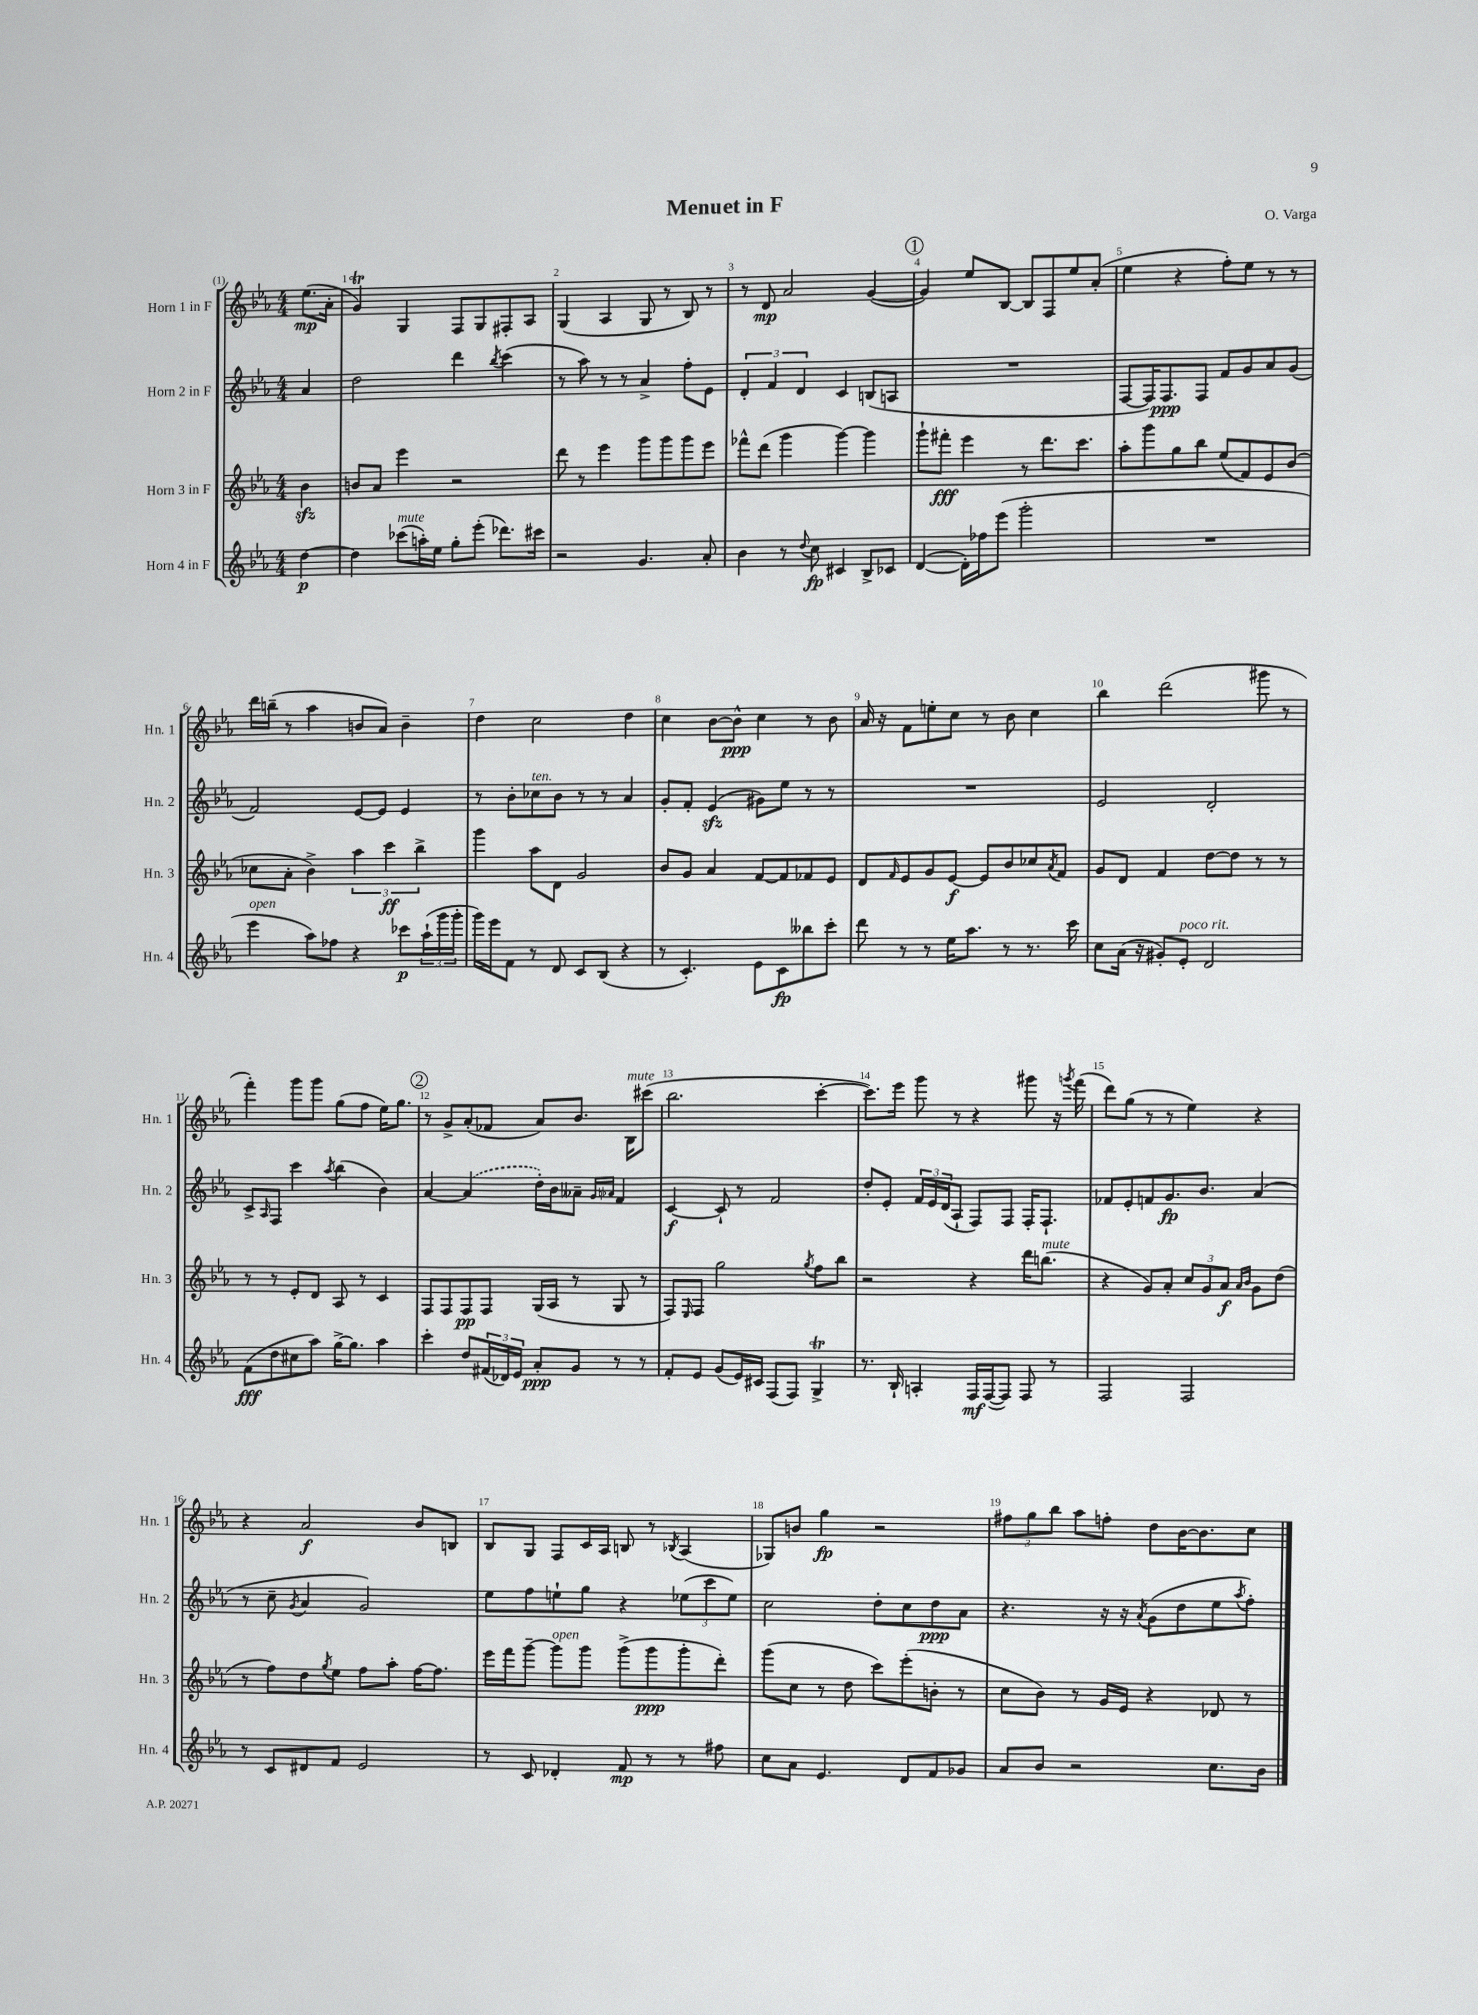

**kern	**dynam	**kern	**dynam	**kern	**dynam	**kern	**dynam
*part4	*part4	*part3	*part3	*part2	*part2	*part1	*part1
*staff4	*staff4	*staff3	*staff3	*staff2	*staff2	*staff1	*staff1
*I"Horn 4 in F	*	*I"Horn 3 in F	*	*I"Horn 2 in F	*	*I"Horn 1 in F	*
*I'Hn. 4	*	*I'Hn. 3	*	*I'Hn. 2	*	*I'Hn. 1	*
*clefG2	*	*clefG2	*	*clefG2	*	*clefG2	*
*k[b-e-a-]	*	*k[b-e-a-]	*	*k[b-e-a-]	*	*k[b-e-a-]	*
*M4/4	*	*M4/4	*	*M4/4	*	*M4/4	*
=	=	=	=	=	=	=	=
[4dd\	p	4b-zz\	.	4a-/	.	(8.ee-\L	mp
.	.	.	.	.	.	16a-'\Jk	.
=1	=1	=1	=1	=1	=1	=1	=1
4dd\]	.	8bn/L	.	2dd\	.	4gt/)	.
.	.	8a-/J	.	.	.	.	.
!LO:TX:a:i:t=mute	!	!	!	!	!	!	!
(8ccc-X\L	.	4eee-\	.	.	.	4G/	.
16aan'\L)	.	.	.	.	.	.	.
16ee-\JJ	.	.	.	.	.	.	.
8gg'\L	.	2r	.	4ddd\	.	8F/L	.
(8eee-'\J	.	.	.	.	.	8G/	.
.	.	.	.	8qbb-/	.	.	.
8.ddd-X\L)	.	.	.	(4ccc\	.	8F#X'/	.
.	.	.	.	.	.	8A-/J	.
16ccc#X\Jk	.	.	.	.	.	.	.
=2	=2	=2	=2	=2	=2	=2	=2
2r	.	8ddd\	.	8r	.	(4G/	.
.	.	8r	.	8aa-\)	.	.	.
.	.	4eee-\	.	8r	.	4A-/	.
.	.	.	.	8r	.	.	.
4.g/	.	8ggg\L	.	4a-^/	.	8G/	.
.	.	8ggg\	.	.	.	8r	.
.	.	8ggg\	.	8ff'\L	.	8B-/)	.
8a-'/	.	8eee-\J	.	8e-\J	.	8r	.
=3	=3	=3	=3	=3	=3	=3	=3
4b-\	.	8fff-X^^\L	.	6d'/	.	8r	.
.	.	(8ddd\J	.	.	.	8d/	mp
.	.	.	.	6f/	.	.	.
8r	.	4ggg\	.	.	.	2a-/	.
.	.	.	.	6d/	.	.	.
8qqdd/	.	.	.	.	.	.	.
8cc\	fp	.	.	.	.	.	.
4c#X/	.	[4ggg\)	.	4c/	.	.	.
8B-^/L	.	4ggg\]	.	(8Bn/L	.	([4g/	.
8c-X/J	.	.	.	8An/J	.	.	.
!!LO:REH:place=s1:t=1
=4	=4	=4	=4	=4	=4	=4	=4
([4d/	.	8ggg`\L	.	1r	.	4g/])	.
.	.	8fff#X'\J	fff	.	.	.	.
16d'\LL])	.	4eee-\	.	.	.	8ee-/L	.
16ff-X\J	.	.	.	.	.	.	.
(8eee-\J	.	.	.	.	.	[8B-/J	.
2ggg'\	.	8r	.	.	.	8B-/L]	.
.	.	8.ddd\L	.	.	.	8F/	.
.	.	.	.	.	.	8ee-/	.
.	.	8.ccc\J	.	.	.	.	.
.	.	.	.	.	.	(8a-'/J	.
=5	=5	=5	=5	=5	=5	=5	=5
1r	.	8aa-'\L	.	[8F/L	.	4ee-\	.
.	.	8ggg\	.	16F/K])	.	.	.
.	.	.	.	8.F/	ppp	.	.
.	.	8gg\	.	.	.	4r	.
.	.	8bb-\J	.	8F/J	.	.	.
.	.	(8ee-/L	.	8f/L	.	8ff'\L)	.
.	.	8f/)	.	8g/	.	8ee-\J	.
.	.	8e-/	.	8a-/	.	8r	.
.	.	(8b-/J	.	(8g/J	.	8r	.
!!LO:LB:g=z
=6	=6	=6	=6	=6	=6	=6	=6
!LO:TX:a:i:t=open	!	!	!	!	!	!	!
4eee-\	.	8cc-X\L	.	2f/)	.	16ddd\LL	.
.	.	.	.	.	.	(16bbn~\JJ	.
.	.	8a-'\J	.	.	.	8r	.
8aa-\L)	.	4b-^\)	.	.	.	4aa-\	.
8ff-X\J	.	.	.	.	.	.	.
4r	.	6aa-\	.	[8e-/L	.	8bn/L	.
.	.	.	.	8e-/J]	.	8a-/J)	.
.	.	6ccc\	ff	.	.	.	.
8ccc-X\L	p	.	.	4e-/	.	4b~\	.
.	.	6bb-^\	.	.	.	.	.
(24aa-`\L	.	.	.	.	.	.	.
24ggg\	.	.	.	.	.	.	.
24ggg'\JJ	.	.	.	.	.	.	.
=7	=7	=7	=7	=7	=7	=7	=7
16ggg\LL)	.	4ggg\	.	8r	.	4dd\	.
16eee-\J	.	.	.	.	.	.	.
8f\J	.	.	.	8b-'\L	.	.	.
!	!	!	!	!LO:TX:a:i:t=ten.	!	!	!
8r	.	8aa-\L	.	8cc-X\	.	2cc\	.
8d/	.	8d\J	.	8b-\J	.	.	.
8c/L	.	2g/	.	8r	.	.	.
(8B-/J	.	.	.	8r	.	.	.
4r	.	.	.	4a-/	.	4dd\	.
=8	=8	=8	=8	=8	=8	=8	=8
8r	.	8b-/L	.	8g'/L	.	4cc\	.
4.c'/)	.	8g/J	.	8f'/J	.	.	.
.	.	4a-/	.	(4e-zz/	.	[8b-\L	.
.	.	.	.	.	.	8b-^^\J]	ppp
8e-\L	.	[8f/L	.	8g#X\L)	.	4cc\	.
8c\	fp	8f/]	.	8ee-\J	.	.	.
8bb--X\	.	8f-X/	.	8r	.	8r	.
8ccc'\J	.	8e-/J	.	8r	.	8b-\	.
=9	=9	=9	=9	=9	=9	=9	=9
8ddd\	.	8d/L	.	1r	.	16a-/	.
.	.	.	.	.	.	16r	.
.	.	16qqf/	.	.	.	.	.
8r	.	8e-/	.	.	.	8f\L	.
8r	.	8g/	.	.	.	8een'\	.
16ee-\KL	.	[8e-/J	f	.	.	8cc\J	.
8.aa-\J	.	.	.	.	.	.	.
.	.	8e-/L]	.	.	.	8r	.
8r	.	8b-/	.	.	.	8b-\	.
8.r	.	8cc-X/	.	.	.	4cc\	.
.	.	8qa-/	.	.	.	.	.
.	.	8f/J	.	.	.	.	.
16ccc\	.	.	.	.	.	.	.
=10	=10	=10	=10	=10	=10	=10	=10
8cc\L	.	8g/L	.	2e-/	.	4bb-\	.
(16a-\Jk	.	8d/J	.	.	.	.	.
16r	.	.	.	.	.	.	.
8g#X'/L)	.	4f/	.	.	.	(2ddd\	.
!LO:TX:a:i:t=poco rit.	!	!	!	!	!	!	!
8e-'/J	.	.	.	.	.	.	.
2d/	.	[8dd\L	.	2d'/	.	.	.
.	.	8dd\J]	.	.	.	.	.
.	.	8r	.	.	.	8ggg#X\	.
.	.	8r	.	.	.	8r	.
!!LO:LB:g=z
=11	=11	=11	=11	=11	=11	=11	=11
(8f\L	fff	8r	.	8c^/L	.	4fff'\)	.
.	.	.	.	16qqA-/	.	.	.
8dd\	.	8r	.	8F/J	.	.	.
8cc#X\	.	8e-'/L	.	4ccc\	.	8ggg\L	.
8aa-\J)	.	8d/J	.	.	.	8ggg\J	.
.	.	.	.	8qaa-/	.	.	.
[16gg^\KL	.	8A-/	.	(4bb-\	.	(8gg\L	.
8.gg\J]	.	.	.	.	.	.	.
.	.	8r	.	.	.	8ff\J	.
4aa-\	.	4c/	.	4b-\)	.	16ee-\KL)	.
.	.	.	.	.	.	8.gg\J	.
!!LO:REH:place=s1:t=2
=12	=12	=12	=12	=12	=12	=12	=12
4ccc'\	.	8F/L	.	[4a-/	.	8r	.
.	.	8F/	.	.	.	8g^/L	.
8dd/L	.	8F/	pp	(4a-/]	.	(8a-'/	.
(24f#X/L	.	8F/J	.	.	.	8f-X/J	.
24d-X/)	.	.	.	.	.	.	.
24e-/JJ	.	.	.	.	.	.	.
8a-'/L	ppp	(16G/LL	.	16dd'\LL)	.	8a-/L)	.
.	.	16A-/JJ	.	16b-\J	.	.	.
8g/J	.	8r	.	8a--X~\J	.	8.b-/J	.
.	.	.	.	16qqg/LL	.	.	.
.	.	.	.	16qqa-X/JJ	.	.	.
8r	.	8G/	.	4f/	.	.	.
!	!	!	!	!	!	!LO:TX:a:i:t=mute	!
.	.	.	.	.	.	16B-\KL	.
8r	.	8r	.	.	.	(8ccc#X\J	.
=13	=13	=13	=13	=13	=13	=13	=13
8f'/L	.	8F/L)	.	[4c/	f	2.bb-\	.
.	.	16qqE-/	.	.	.	.	.
8e-/J	.	8F/J	.	.	.	.	.
(8g/L	.	2gg\	.	8c`/]	.	.	.
16e-/L)	.	.	.	8r	.	.	.
16c#X/JJ	.	.	.	.	.	.	.
(8F/L	.	.	.	2f/	.	.	.
8F/J)	.	.	.	.	.	.	.
.	.	8qgg/	.	.	.	.	.
4Gt^/	.	8ff\L	.	.	.	[4ccc'\	.
.	.	8bb-\J	.	.	.	.	.
=14	=14	=14	=14	=14	=14	=14	=14
8.r	.	2r	.	8dd'/L	.	8.ccc\L])	.
.	.	.	.	8e-'/J	.	.	.
16B-`/	.	.	.	.	.	16eee-\Jk	.
4An'/	.	.	.	24f/LL	.	8ggg\	.
.	.	.	.	24e-/	.	.	.
.	.	.	.	(24d/J	.	.	.
.	.	.	.	8A-`/J	.	8r	.
16F/LL	mf	4r	.	8F/L)	.	4r	.
([16F/J	.	.	.	.	.	.	.
8F/J])	.	.	.	8F/J	.	.	.
8F/	.	16ddd\KL	.	16F'/KL	.	8ggg#X\	.
!	!	!LO:TX:a:i:t=mute	!	!	!	!	!
.	.	(8.bbn\J	.	8.F`/J	.	.	.
8r	.	.	.	.	.	16r	.
.	.	.	.	.	.	8qgggn/	.
.	.	.	.	.	.	(16fff\	.
=15	=15	=15	=15	=15	=15	=15	=15
2F/	.	4r	.	8f-X/L	.	8ddd\L)	.
.	.	.	.	8e-'/	.	(8gg\J	.
.	.	8g/L)	.	8fn/	.	8r	.
.	.	8a-'/J	.	8.g/	fp	8r	.
2F/	.	12cc/L	.	.	.	4ee-\)	.
.	.	.	.	8.b-/J	.	.	.
.	.	12g/	.	.	.	.	.
.	.	12a-/J	f	.	.	.	.
.	.	16qqa-/LL	.	.	.	.	.
.	.	16qqb-/JJ	.	.	.	.	.
.	.	8g\L	.	(4a-/	.	4r	.
.	.	(8dd\J	.	.	.	.	.
!!LO:LB:g=z
=16	=16	=16	=16	=16	=16	=16	=16
8r	.	8r	.	8r	.	4r	.
8c/L	.	8ff\L)	.	8cc~\	.	.	.
.	.	.	.	8qg/	.	.	.
8d#X/	.	8dd\	.	4a-/	.	2a-/	f
.	.	8qgg/	.	.	.	.	.
8f/J	.	8ee-\J	.	.	.	.	.
2e-/	.	8ff\L	.	2g/)	.	.	.
.	.	8aa-'\J	.	.	.	.	.
.	.	[16ff\KL	.	.	.	8b-/L	.
.	.	8.ff\J]	.	.	.	.	.
.	.	.	.	.	.	8Bn/J	.
=17	=17	=17	=17	=17	=17	=17	=17
8r	.	16eee-\LL	.	8ee-\L	.	8B-/L	.
.	.	16fff\J	.	.	.	.	.
8c/	.	[8ggg~\J	.	8ff\	.	8G/J	.
!	!	!LO:TX:a:i:t=open	!	!	!	!	!
4d-X'/	.	8ggg\L]	.	8een`\	.	8F/L	.
.	.	8ggg\J	.	8gg\J	.	16c/L	.
.	.	.	.	.	.	16A-/JJ	.
8f/	mp	(8ggg^\L	.	4r	.	8Bn/	.
8r	.	8ggg\	ppp	.	.	8r	.
.	.	.	.	.	.	8qB-X/	.
8r	.	8ggg'\	.	(12ee-X\L	.	(4A-/	.
.	.	.	.	12ccc\	.	.	.
8ff#X\	.	8ddd'\J)	.	.	.	.	.
.	.	.	.	12ee-\J)	.	.	.
=18	=18	=18	=18	=18	=18	=18	=18
8cc\L	.	(8ggg\L	.	2cc\	.	8G-X/L)	.
8a-\J	.	8cc\J	.	.	.	8bn/J	.
4.e-/	.	8r	.	.	.	4gg\	fp
.	.	8dd\	.	.	.	.	.
.	.	8ccc\L)	.	8dd'\L	.	2r	.
8d/L	.	(8eee-'\	.	8cc\	.	.	.
8f/	.	8bn'\J	.	8dd\	ppp	.	.
8g-X/J	.	8r	.	8a-\J	.	.	.
=19	=19	=19	=19	=19	=19	=19	=19
8a-/L	.	8cc\L	.	4.r	.	12ff#X\L	.
.	.	.	.	.	.	12gg\	.
8b-/J	.	8b-\J)	.	.	.	.	.
.	.	.	.	.	.	12bb-\J	.
2r	.	8r	.	.	.	8aa-\L	.
.	.	16g/LL	.	16r	.	8ffn'\J	.
.	.	16e-/JJ	.	16r	.	.	.
.	.	.	.	8qa-/	.	.	.
.	.	4r	.	(8g\L	.	8dd\L	.
.	.	.	.	8dd\	.	[16b-\K	.
.	.	.	.	.	.	8.b-\]	.
8.cc\L	.	8d-X/	.	8ee-\	.	.	.
.	.	.	.	8qaa-/	.	.	.
.	.	8r	.	8ff'\J)	.	8cc\J	.
16b-\Jk	.	.	.	.	.	.	.
==	==	==	==	==	==	==	==
*-	*-	*-	*-	*-	*-	*-	*-
